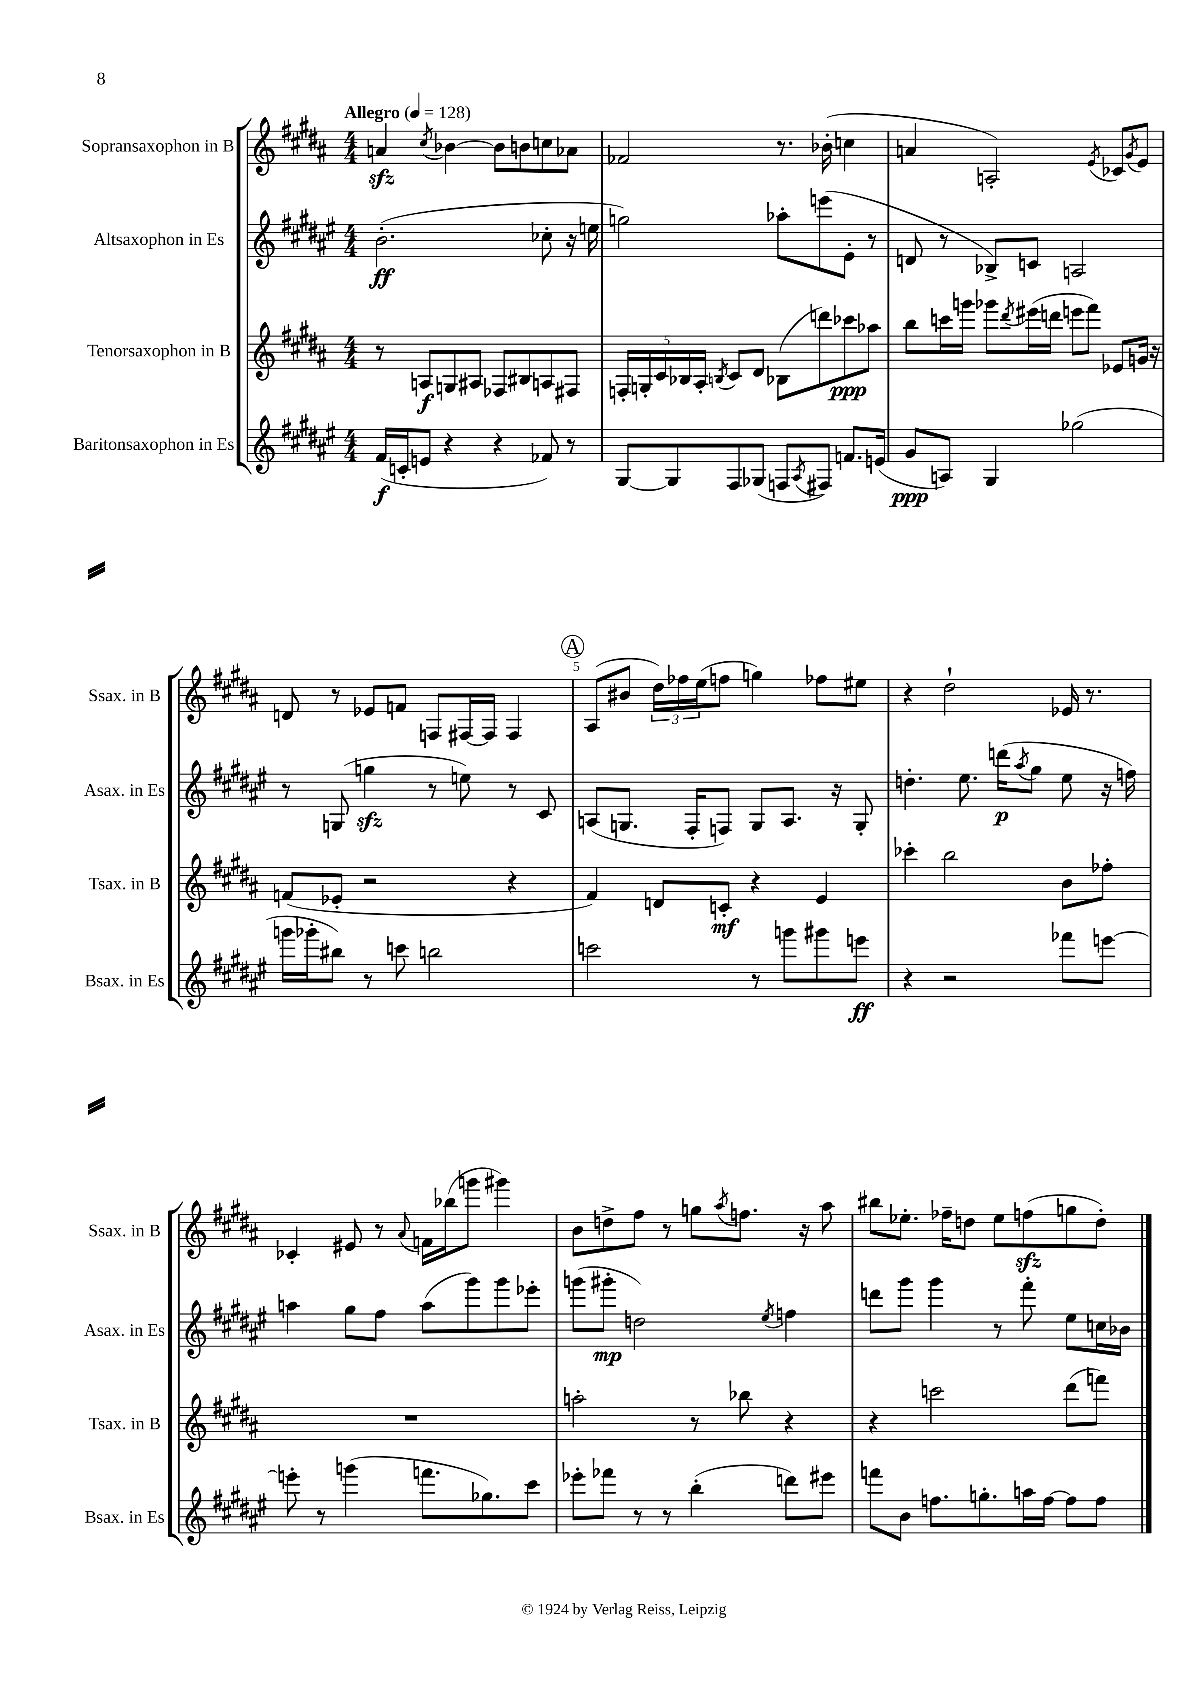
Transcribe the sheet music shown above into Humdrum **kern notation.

**kern	**dynam	**kern	**dynam	**kern	**dynam	**kern
*part4	*part4	*part3	*part3	*part2	*part2	*part1
*staff4	*staff4	*staff3	*staff3	*staff2	*staff2	*staff1
*I"Baritonsaxophon in Es	*	*I"Tenorsaxophon in B	*	*I"Altsaxophon in Es	*	*I"Sopransaxophon in B
*I'Bsax. in Es	*	*I'Tsax. in B	*	*I'Asax. in Es	*	*I'Ssax. in B
*clefG2	*	*clefG2	*	*clefG2	*	*clefG2
*k[f#c#g#d#a#e#]	*	*k[f#c#g#d#a#]	*	*k[f#c#g#d#a#e#]	*	*k[f#c#g#d#a#]
*M4/4	*	*M4/4	*	*M4/4	*	*M4/4
*MM128	*	*MM128	*	*MM128	*	*MM128
=1	=1	=1	=1	=1	=1	=1
!	!	!	!	!	!	!LO:TX:a:B:t=Allegro
(16f#/LL	f	8r	.	(2.b'\	ff	4anzz/
16cn'/J	.	.	.	.	.	.
8en/J	.	8An/L	f	.	.	.
.	.	.	.	.	.	8qcc#/
4r	.	8Gn/	.	.	.	[4b-X\
.	.	8A#X/J	.	.	.	.
4r	.	8F-X/L	.	.	.	8b-\L]
.	.	8B#X/	.	.	.	8bn\
8f-X/)	.	8An/	.	8cc-X'\	.	8ccn\
8r	.	8F#X/J	.	16r	.	8a-X\J
.	.	.	.	16een\	.	.
=2	=2	=2	=2	=2	=2	=2
[8G#/L	.	20Fn'/LL	.	2ggn\)	.	2f-X/
.	.	20Gn'/	.	.	.	.
.	.	20c#/	.	.	.	.
8G#/]	.	.	.	.	.	.
.	.	20B-X/	.	.	.	.
.	.	20A#'/JJ	.	.	.	.
.	.	8qBn/	.	.	.	.
8F#/	.	8c#/L	.	.	.	.
(8G-X/J	.	8d#/J	.	.	.	.
8Fn/L	.	(8B-X\L	.	8aa-X'\L	.	8.r
8qA#/	.	.	.	.	.	.
8F#X/J)	.	8dddn\)	.	(8eeen\	.	.
.	.	.	.	.	.	(16b-X'\
8.fn/L	.	8ccc-X\	ppp	8e#'\J	.	4ccn\
.	.	8aa-X\J	.	8r	.	.
(16en/Jk	.	.	.	.	.	.
=3	=3	=3	=3	=3	=3	=3
8g#/L	ppp	8bb\L	.	8dn/	.	4an/
8An/J)	.	16cccn\L	.	8r	.	.
.	.	16gggn\JJ	.	.	.	.
4G#/	.	8ggg-X\L	.	8B-X^/L)	.	2An'/)
.	.	8qddd#/	.	.	.	.
.	.	(16eee#X\L	.	8cn/J	.	.
.	.	16dddn\JJ	.	.	.	.
(2gg-X\	.	8eeen\L	.	2An/	.	.
.	.	8fff#\J)	.	.	.	.
.	.	.	.	.	.	8qe/
.	.	8e-X/L	.	.	.	8c-X/L
.	.	.	.	.	.	8qg#/
.	.	16gn/Jk	.	.	.	8e/J
.	.	16r	.	.	.	.
!!LO:LB:g=z
=4	=4	=4	=4	=4	=4	=4
16gggn\LL	.	(8fn/L	.	8r	.	8dn/
16ggg-X'\J	.	.	.	.	.	.
8bb#X\J)	.	8e-X'/J	.	(8Gn/	.	8r
8r	.	2r	.	4ggnzz\	.	8e-X/L
8cccn\	.	.	.	.	.	8fn/J
2bbn\	.	.	.	8r	.	8Fn/L
.	.	.	.	8een\)	.	[16F#X/L
.	.	.	.	.	.	16F#/JJ]
.	.	4r	.	8r	.	4F#/
.	.	.	.	8c#/	.	.
!!LO:REH:place=s1:t=A
=5	=5	=5	=5	=5	=5	=5
2cccn\	.	4f#/)	.	(8An/L	.	(8A#/L
.	.	.	.	8.Gn/J	.	8b#X/J
.	.	8dn/L	.	.	.	24dd#\LL)
.	.	.	.	.	.	24ff-X\
.	.	.	.	16F#'/KL	.	.
.	.	.	.	.	.	(24ee\J
.	.	8cn'/J	mf	8Fn/J)	.	8ffn\J
8r	.	4r	.	8G/L	.	4ggn\)
8gggn\L	.	.	.	8.A/J	.	.
8ggg#X\	.	4e/	.	.	.	8ff-X\L
.	.	.	.	16r	.	.
8eeen\J	ff	.	.	8G'/	.	8ee#X\J
=6	=6	=6	=6	=6	=6	=6
4r	.	4ccc-X'\	.	4.ddn'\	.	4r
2r	.	2bb\	.	.	.	2dd#`\
.	.	.	.	8.ee#\	.	.
.	.	.	.	(16dddn\KL	p	.
.	.	.	.	8qaa#/	.	.
.	.	.	.	8gg#\J	.	.
8fff-X\L	.	8b\L	.	8ee#\	.	16e-X/
.	.	.	.	.	.	8.r
[8eeen\J	.	8ff-X'\J	.	16r	.	.
.	.	.	.	16ffn\)	.	.
!!LO:LB:g=z
=7	=7	=7	=7	=7	=7	=7
8eeen'\]	.	1r	.	4aan\	.	4c-X'/
8r	.	.	.	.	.	.
(4gggn\	.	.	.	8gg#\L	.	8e#X/
.	.	.	.	8ff#\J	.	8r
.	.	.	.	.	.	8qqa#/
8.fffn\L	.	.	.	(8aa\L	.	16fn\LL
.	.	.	.	.	.	(16bb-X\J
.	.	.	.	8ggg#\)	.	8gggn\J
8.gg-X\)	.	.	.	.	.	.
.	.	.	.	8ggg#\	.	4ggg#X\)
8ccc#\J	.	.	.	8eee-X'\J	.	.
=8	=8	=8	=8	=8	=8	=8
8eee-X'\L	.	2aan'\	.	(8gggn\L	.	8b\L
8fff-X\J	.	.	.	8ggg#X'\J	mp	8ddn^\
8r	.	.	.	2ddn\)	.	8ff#\J
8r	.	.	.	.	.	8r
(4bb'\	.	8r	.	.	.	8ggn\L
.	.	.	.	.	.	8qaa#/
.	.	8bb-X\	.	.	.	8.ffn\J
.	.	.	.	8qee#/	.	.
8dddn\L)	.	4r	.	4ffn\	.	.
.	.	.	.	.	.	16r
8eee#X\J	.	.	.	.	.	8aa#\
=9	=9	=9	=9	=9	=9	=9
8fffn\L	.	4r	.	8dddn\L	.	8bb#X\L
8b\J	.	.	.	8ggg#\J	.	8.ee-X'\J
8.ffn\L	.	2cccn\	.	4ggg#\	.	.
.	.	.	.	.	.	16ff-X~\KL
.	.	.	.	.	.	8ddn\J
8.ggn'\	.	.	.	.	.	.
.	.	.	.	8r	.	8ee-\L
16aan\L	.	.	.	8fff#'\	.	(8ffnzz\
[16ff\JJ	.	.	.	.	.	.
8ff\L]	.	(8ddd#\L	.	8ee#\L	.	8ggn\
8ff\J	.	8fffn\J)	.	16ccn\L	.	8dd'\J)
.	.	.	.	16b-X\JJ	.	.
==	==	==	==	==	==	==
*-	*-	*-	*-	*-	*-	*-
